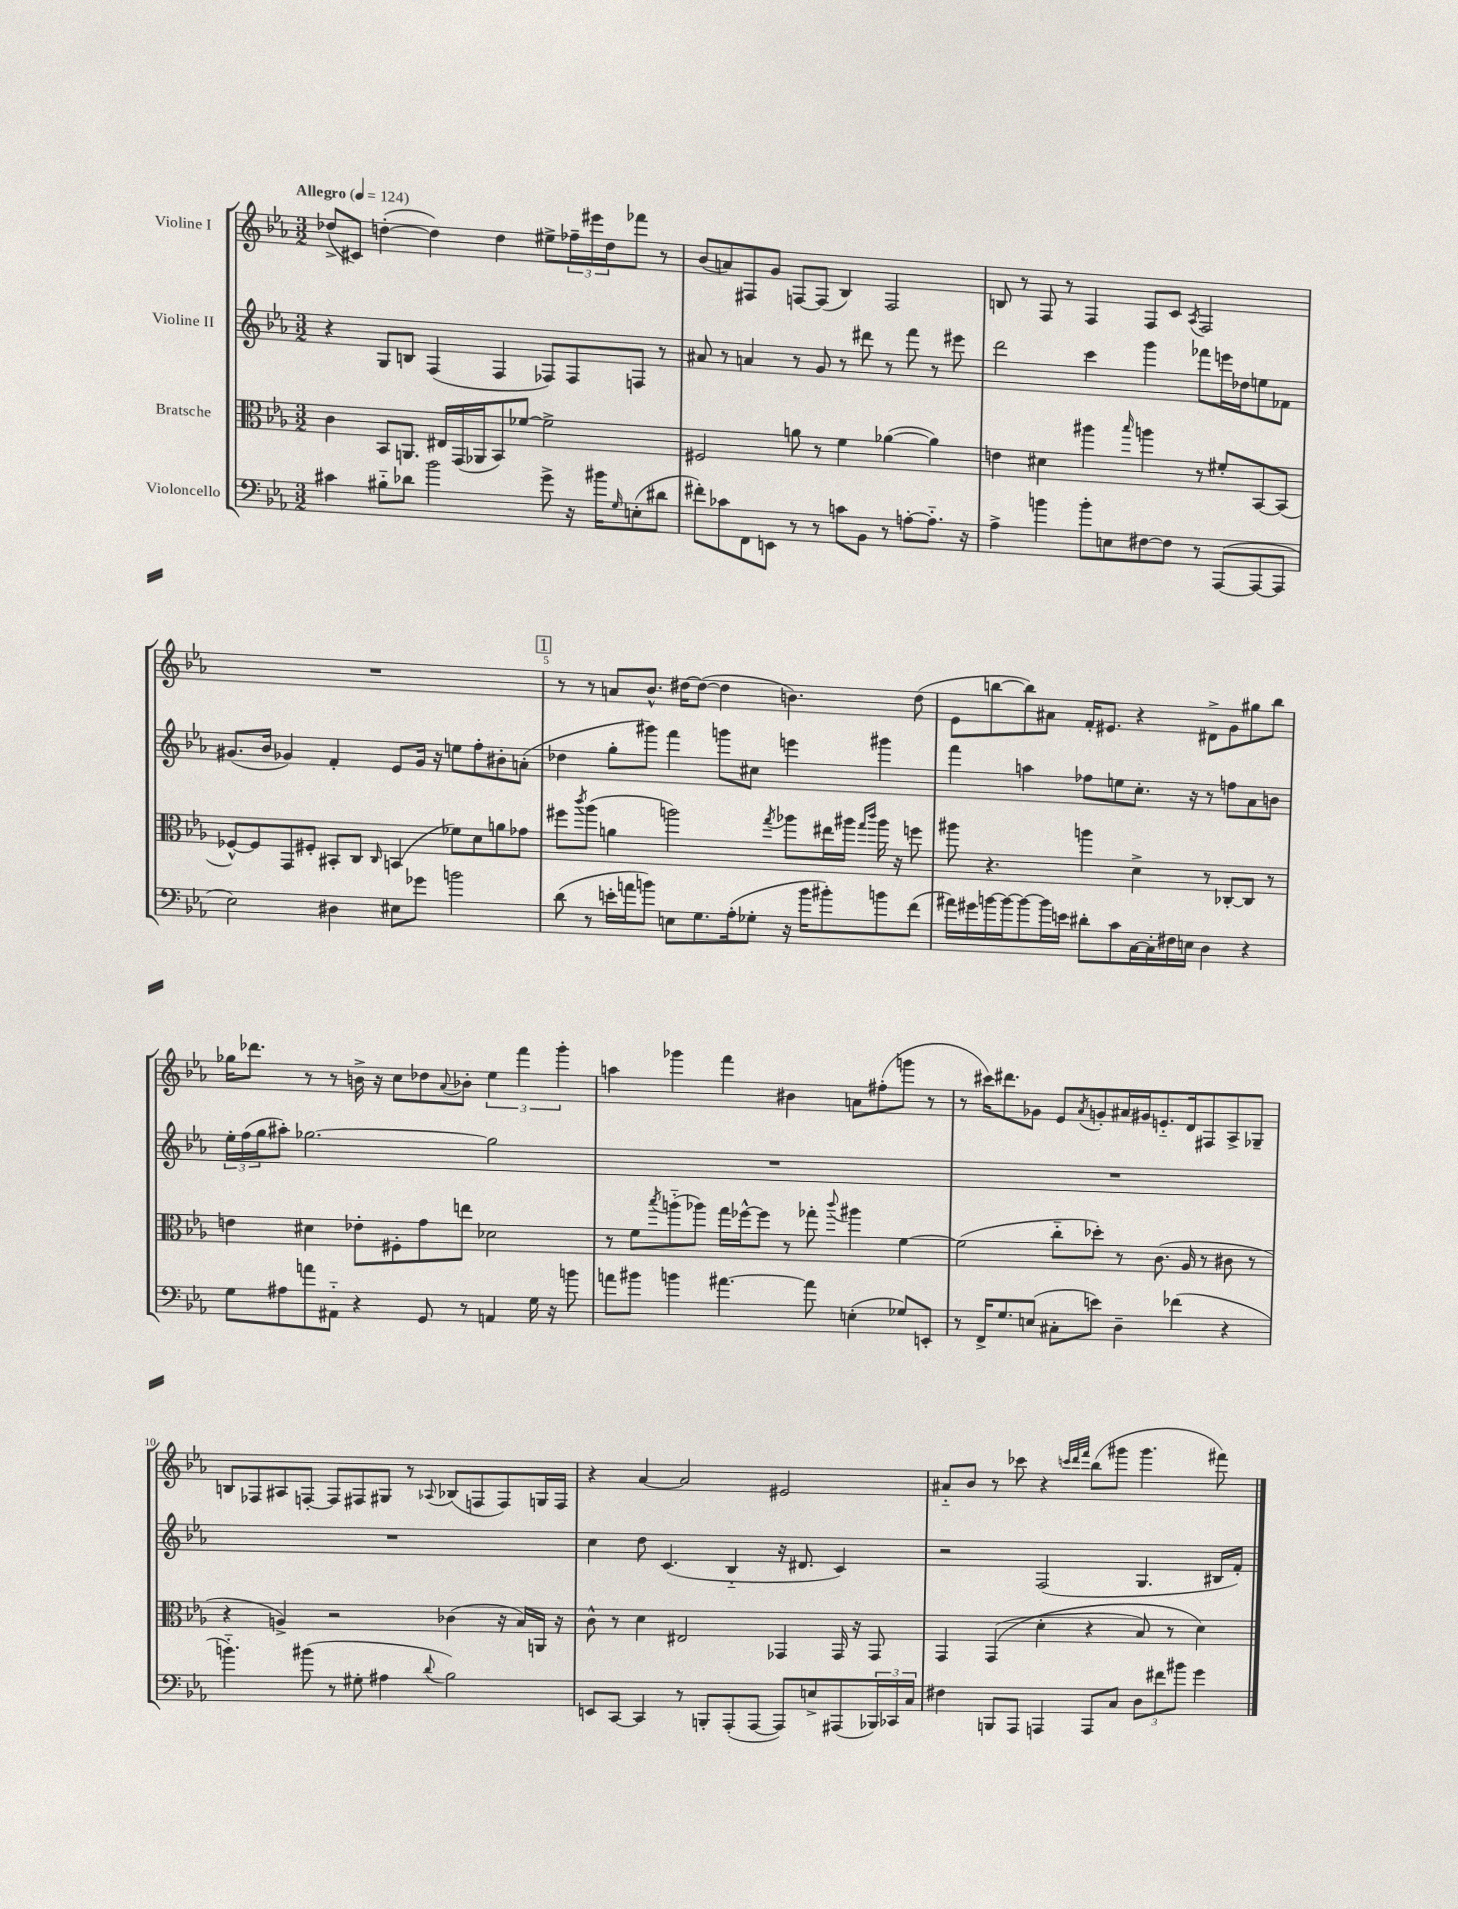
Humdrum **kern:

**kern	**kern	**kern	**kern
*staff4	*staff3	*staff2	*staff1
*clefF4	*clefC3	*clefG2	*clefG2
*k[b-e-a-]	*k[b-e-a-]	*k[b-e-a-]	*k[b-e-a-]
*M3/2	*M3/2	*M3/2	*M3/2
*MM124	*MM124	*MM124	*MM124
4c#	4c	4r	(8dd-^
.	.	.	8c#)
8B#'~	8BB-	8G	([4dd'
8d-	8.AA	8B	.
2b-	.	(4F	4dd])
.	16E#	.	.
.	(16GG	.	.
.	16AA-	.	.
.	8BB-)	4F	4dd
.	[8f-	.	.
8g^	2f-^]	8F-)	8ee#^
16r	.	8F-	24ff-~
.	.	.	24eee#
16b#	.	.	.
.	.	.	24dd
16qqG	.	.	.
(8E'	.	8F	8fff-
8d#	.	8r	8r
=	=	=	=
8f#')	2F#	8a#	(8b-
8c-	.	8r	8a)
8FF	.	4a	8F#
8EE	.	.	8g
8r	8a	8r	[8F
8r	8r	8g	(8F]
8c	4f	8r	4B-)
8BB-	.	8ddd#	.
8r	([4a-	8r	2F
[8A'	.	8fff	.
8.A'~]	4a-])	8r	.
.	.	8eee#	.
16r	.	.	.
=	=	=	=
4A-^	4e	2ddd	8B
.	.	.	8r
4b	4d#	.	8F
.	.	.	8r
8b'	4aa#	4ccc	4F
8E	.	.	.
.	16qqbb-	.	.
[8F#	4aa	4ggg	8F
8F#]	.	.	8c
.	.	.	8qA-
8r	8r	8fff-	2F
([8AAA-	8f#'	16eee	.
.	.	16dd-	.
8AAA-_	[8BB-	8ee	.
8AAA-]	(8BB-]	8f-	.
=	=	=	=
2E-)	[8F-^^)	(8.g#	1.r
.	8F-]	.	.
.	.	16b-	.
.	8GG	4g-)	.
.	8F#'	.	.
4D#	8BB#'	4f'	.
.	8C	.	.
.	16qqC	.	.
8E#	(4BB	8e-	.
8g-	.	16g-	.
.	.	16r	.
2b	8f-)	8ee	.
.	8d	8ff'	.
.	8a	8b#'	.
.	8g-	(8a'	.
=	=	=	=
(8d	8ff#	4dd-	8r
.	8qccc	.	.
8r	(8aa-	.	8r
16e'	4a	8gg'	8a
16a	.	.	.
8b)	.	8ggg#)	8.b-^^
8E	2aa)	4fff	.
.	.	.	[16dd#
8.G	.	.	(8dd#_
.	.	8ggg	4dd#]
(16A-'	.	.	.
8G-'	.	8cc#	.
.	8qgg	.	.
16r	8aa-	4eee	4.b)
16b	.	.	.
8b#')	16ee#	.	.
.	16aa#	.	.
.	16qqgg	.	.
.	16qqccc	.	.
8b	16aa#	4ggg#	.
.	16r	.	.
(8f	8ff	.	(8dd#
=	=	=	=
16a#)	8aa#	4fff	8e-
16g#	.	.	.
[16b	4.r	.	[8bb
16b_	.	.	.
8b_	.	4aa	8bb])
16b]	.	.	8a#
16e	.	.	.
8d#'	4aa	8ff-	16f'
.	.	.	8.e#
8c	.	8ee	.
[16C	4d^	8.cc'	4r
16C']	.	.	.
16F#	.	.	.
16E	.	16r	.
4D	8r	8r	8d#^
.	[8C-'	8ff	8g
4r	8C-]	8a-	8gg#
.	8r	8b	8bb
=	=	=	=
8G	4e	24ee-'	16gg-
.	.	(24ff	.
.	.	.	8.ddd-
.	.	24gg	.
8A#	.	8aa#')	.
8a	4d#	[2.gg-	8r
8AA#'~	.	.	8r
4r	8e-'	.	16b^
.	.	.	16r
.	8F#'	.	8cc
8GG	8g	.	8dd-
.	.	.	8qqa-
8r	8ee	.	8b-'
4AA	2d-	2gg-]	6ee-
.	.	.	6fff
16G	.	.	.
16r	.	.	.
.	.	.	6ggg'
8b	.	.	.
=	=	=	=
8a	8r	1.r	4aa
8b#	8f	.	.
.	8qbb-	.	.
4b	(8aa'~	.	4ggg-
.	8aa-)	.	.
[4.a#	16gg	.	4fff
.	[16ff-^^	.	.
.	8ff-]	.	.
.	8r	.	4b#
8a#]	8gg-'	.	.
.	8qqccc	.	.
(4E'	4aa#	.	8a
.	.	.	(8ff#'
8G-)	[4f	.	8ggg
8EE'	.	.	8r
=	=	=	=
8r	(2f]	1.r	8r
16FF^	.	.	16ccc#)
8.G	.	.	8.ddd#
(8E	.	.	8g-
8C#'	8cc'~	.	8e-
.	.	.	8qa-
8e)	8dd-')	.	8g'
4D~	8r	.	16a#
.	.	.	16g#
.	(8.c	.	8.e'~
(4f-	.	.	.
.	16A-	.	16d
.	8r	.	8F#
4r	8c#	.	8A-^
.	8r	.	8G-~
=	=	=	=
4.b'~)	4r	1.r	8B
.	.	.	8F-
.	4A^)	.	8A#
(8b#	.	.	[8F'
8r	2r	.	8F]
8G#'	.	.	8F#
4A#	.	.	8G#
.	.	.	8r
8qqd	.	.	8qqA-
2B-)	(4c-	.	(8B-
.	.	.	8F
.	16r	.	8F)
.	16B-)	.	.
.	16AA	.	16G
.	16r	.	16F
=	=	=	=
8EE	8c^^	4cc	4r
[8CC	8r	.	.
4CC]	4d	8dd	[4a-
.	.	(4.c	.
8r	2E#	.	2a-]
8BBB'	.	.	.
(8AAA-'	.	4B-'~	.
[8AAA-	.	.	.
8AAA-])	4GG-	16r	2e#
.	.	8.d#	.
8E^	.	.	.
(8AAA#	16GG-	4c)	.
.	16r	.	.
24BBB-)	8GG-	.	.
24CC-	.	.	.
24C	.	.	.
=	=	=	=
4F#	4GG	2r	8a#'~
.	.	.	8b-
8BBB	&((4GG	.	8r
8AAA-	.	.	8ccc-
4AAA	4d'	(2F	4r
.	.	.	32qqccc
.	.	.	32qqddd
.	.	.	32qqfff
8AAA	4r	.	(8bb-
8C	.	.	8ggg#
12D	8B-)	4.G	4.ggg#
12f#	.	.	.
.	8r	.	.
12b#	.	.	.
4g	4d&)	.	.
.	.	16B#	8fff#)
.	.	16f')	.
==	==	==	==
*-	*-	*-	*-
